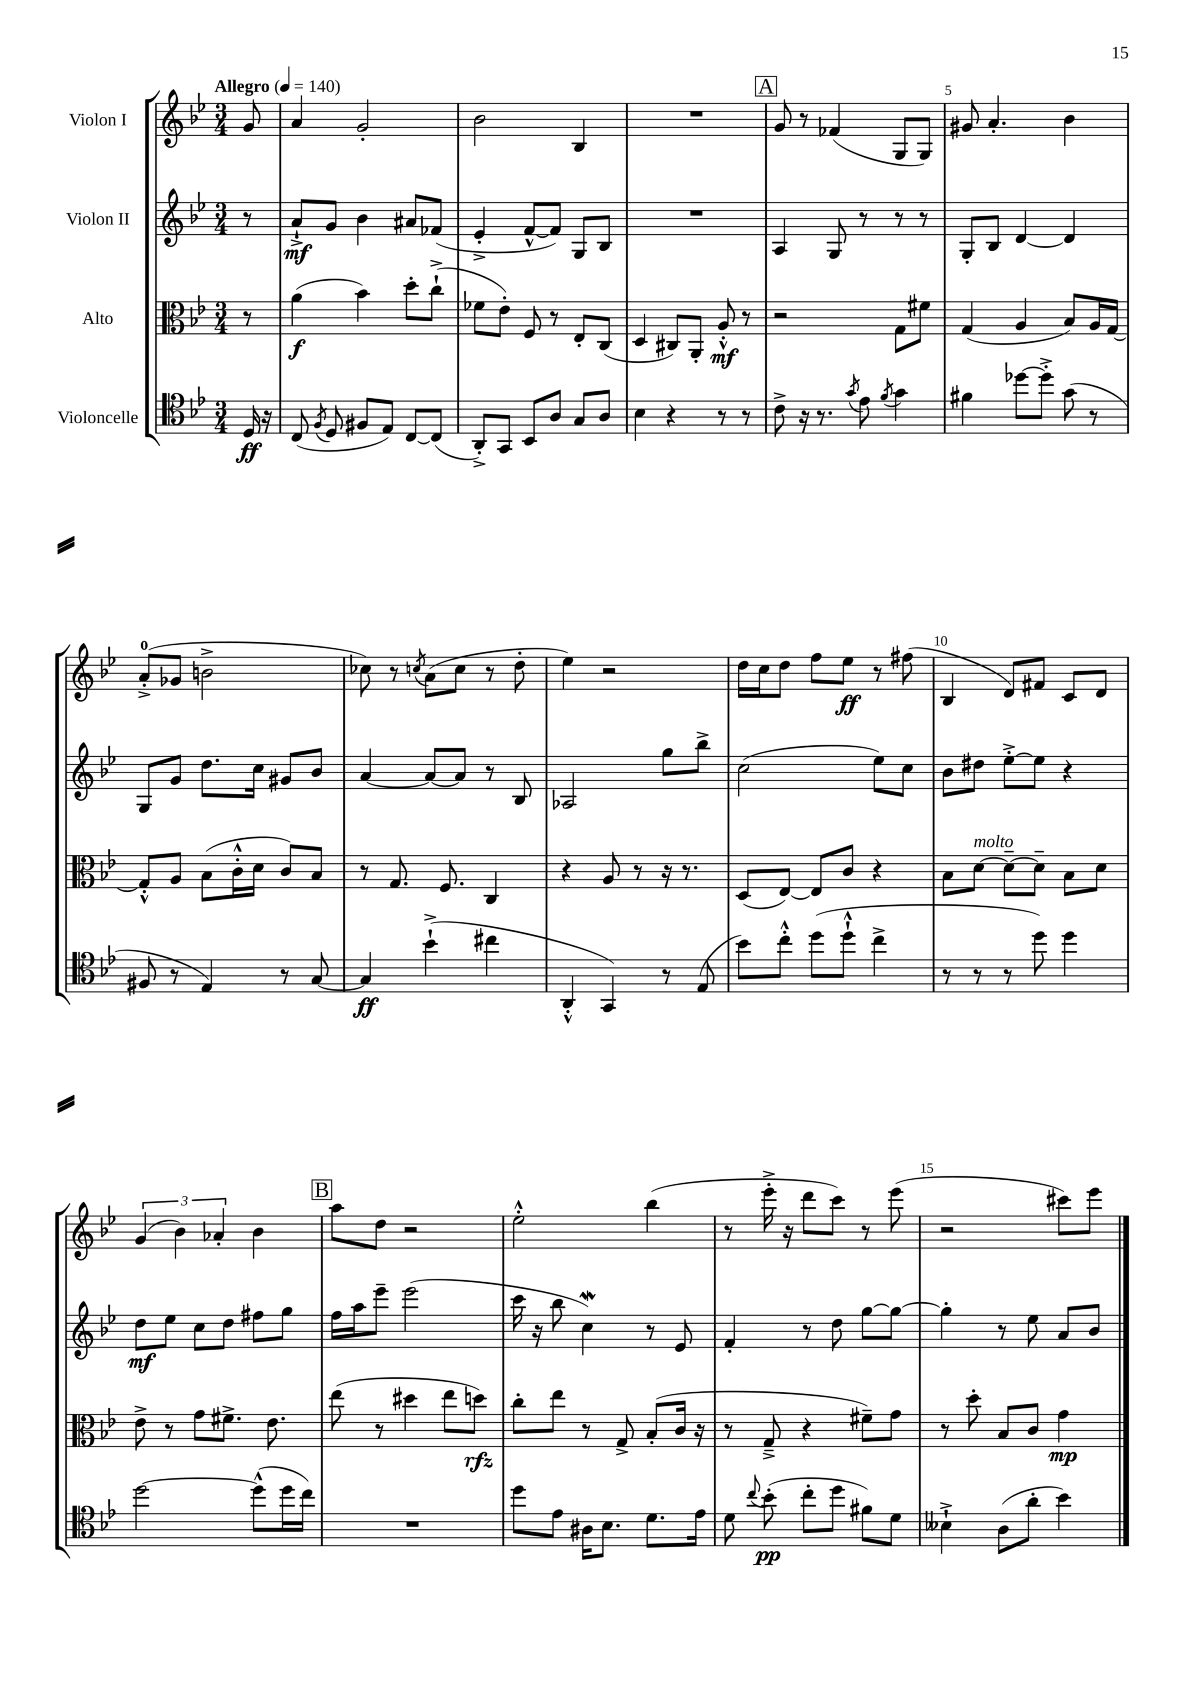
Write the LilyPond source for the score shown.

<<
\new StaffGroup <<
\new Staff = "s0" \with { instrumentName = "Violon I" } {
    \clef treble \key bes \major \numericTimeSignature \time 3/4 \partial 8 \tempo "Allegro" 4 = 140
    \autoBeamOff g'8 |
    a'4 g'2-. |
    bes'2 bes4 |
    R2. |
    \mark \markup { \box "A" } g'8 r8 fes'4( g8[ g8]) |
    gis'8 a'4.-. bes'4 |
    a'8[-0-.->( ges'8] b'2-> |
    ces''8) r8 \acciaccatura { c''8 } a'8[( c''8] r8 d''8-. |
    ees''4) r2 |
    d''16[ c''16 d''8] f''8[ ees''8]\ff r8 fis''8( |
    bes4 d'8[) fis'8] c'8[ d'8] |
    \tuplet 3/2 { g'4( bes'4) aes'4-. } bes'4 |
    \mark \markup { \box "B" } a''8[ d''8] r2 |
    ees''2-.-^ bes''4( |
    r8 ees'''16-.-> r16 d'''8[ c'''8]) r8 ees'''8( |
    r2 cis'''8[) ees'''8] \bar "|." |
}
\new Staff = "s1" \with { instrumentName = "Violon II" } {
    \clef treble \key bes \major \numericTimeSignature \time 3/4 \partial 8
    \autoBeamOff r8 |
    a'8[-!->\mf g'8] bes'4 ais'8[ fes'8]( |
    ees'4-.-> f'8[~-^ f'8]) g8[ bes8] |
    R2. |
    \mark \markup { \box "A" } a4 g8 r8 r8 r8 |
    g8[-. bes8] d'4~ d'4 |
    g8[ g'8] d''8.[ c''16] gis'8[ bes'8] |
    a'4~ a'8[~ a'8] r8 bes8 |
    aes2 g''8[ bes''8]-> |
    c''2( ees''8[) c''8] |
    bes'8[ dis''8] ees''8[~-.-> ees''8] r4 |
    d''8[\mf ees''8] c''8[ d''8] fis''8[ g''8] |
    \mark \markup { \box "B" } f''16[ a''16 ees'''8]-- ees'''2( |
    c'''16 r16 bes''8 c''4\mordent) r8 ees'8 |
    f'4-. r8 d''8 g''8[~ g''8]~ |
    g''4-. r8 ees''8 a'8[ bes'8] \bar "|." |
}
\new Staff = "s2" \with { instrumentName = "Alto" } {
    \clef alto \key bes \major \numericTimeSignature \time 3/4 \partial 8
    \autoBeamOff r8 |
    a'4\f( bes'4) d''8[-. c''8]-!->( |
    fes'8[ ees'8]-.) f8 r8 ees8[-. c8]( |
    d4 cis8[) a,8]-. a8-.-^\mf r8 |
    \mark \markup { \box "A" } r2 g8[ fis'8] |
    g4( a4 bes8[) a16 g16]~ |
    g8[-.-^ a8] bes8[( c'16-.-^ d'16] c'8[) bes8] |
    r8 g8. f8. c4 |
    r4 a8 r8 r16 r8. |
    d8[( ees8]~) ees8[ c'8] r4 |
    bes8[ d'8]~^\markup { \italic "molto" } d'8[~-- d'8]-- bes8[ d'8] |
    ees'8-> r8 g'8[ fis'8.]-> ees'8. |
    \mark \markup { \box "B" } ees''8( r8 dis''4 ees''8[ d''8]\rfz) |
    c''8[-. ees''8] r8 g8-> bes8[-.( c'16] r16 |
    r8 g8---> r4 fis'8[--) g'8] |
    r8 d''8-. bes8[ c'8] g'4\mp \bar "|." |
}
\new Staff = "s3" \with { instrumentName = "Violoncelle" } {
    \clef tenor \key bes \major \numericTimeSignature \time 3/4 \partial 8
    \autoBeamOff d16\ff r16 |
    c8( \acciaccatura { f8 } d8 fis8[ ees8]) c8[~ c8]( |
    a,8[-.->) g,8] bes,8[ a8] g8[ a8] |
    bes4 r4 r8 r8 |
    \mark \markup { \box "A" } c'8-> r16 r8. \acciaccatura { g'8 } ees'8 \acciaccatura { f'8 } g'4 |
    fis'4 des''8[~ des''8]-.-> g'8( r8 |
    fis8 r8 ees4) r8 g8~ |
    g4\ff bes'4-!->( cis''4 |
    a,4-.-^ g,4) r8 ees8( |
    bes'8[) c''8]-.-^ d''8[( d''8]-!-^ c''4-> |
    r8 r8 r8 d''8) d''4 |
    d''2~ d''8[-^( d''16 c''16]) |
    \mark \markup { \box "B" } R2. |
    d''8[ ees'8] ais16[ bes8.] d'8.[ ees'16] |
    d'8 \appoggiatura { c''8 } bes'8-.\pp( c''8[-. d''8] fis'8[) d'8] |
    beses4-!-> a8[( a'8]-. bes'4) \bar "|." |
}
>>
>>
\layout { \context { \Score \override BarNumber.break-visibility = ##(#f #t #t) barNumberVisibility = #(every-nth-bar-number-visible 5) } }
